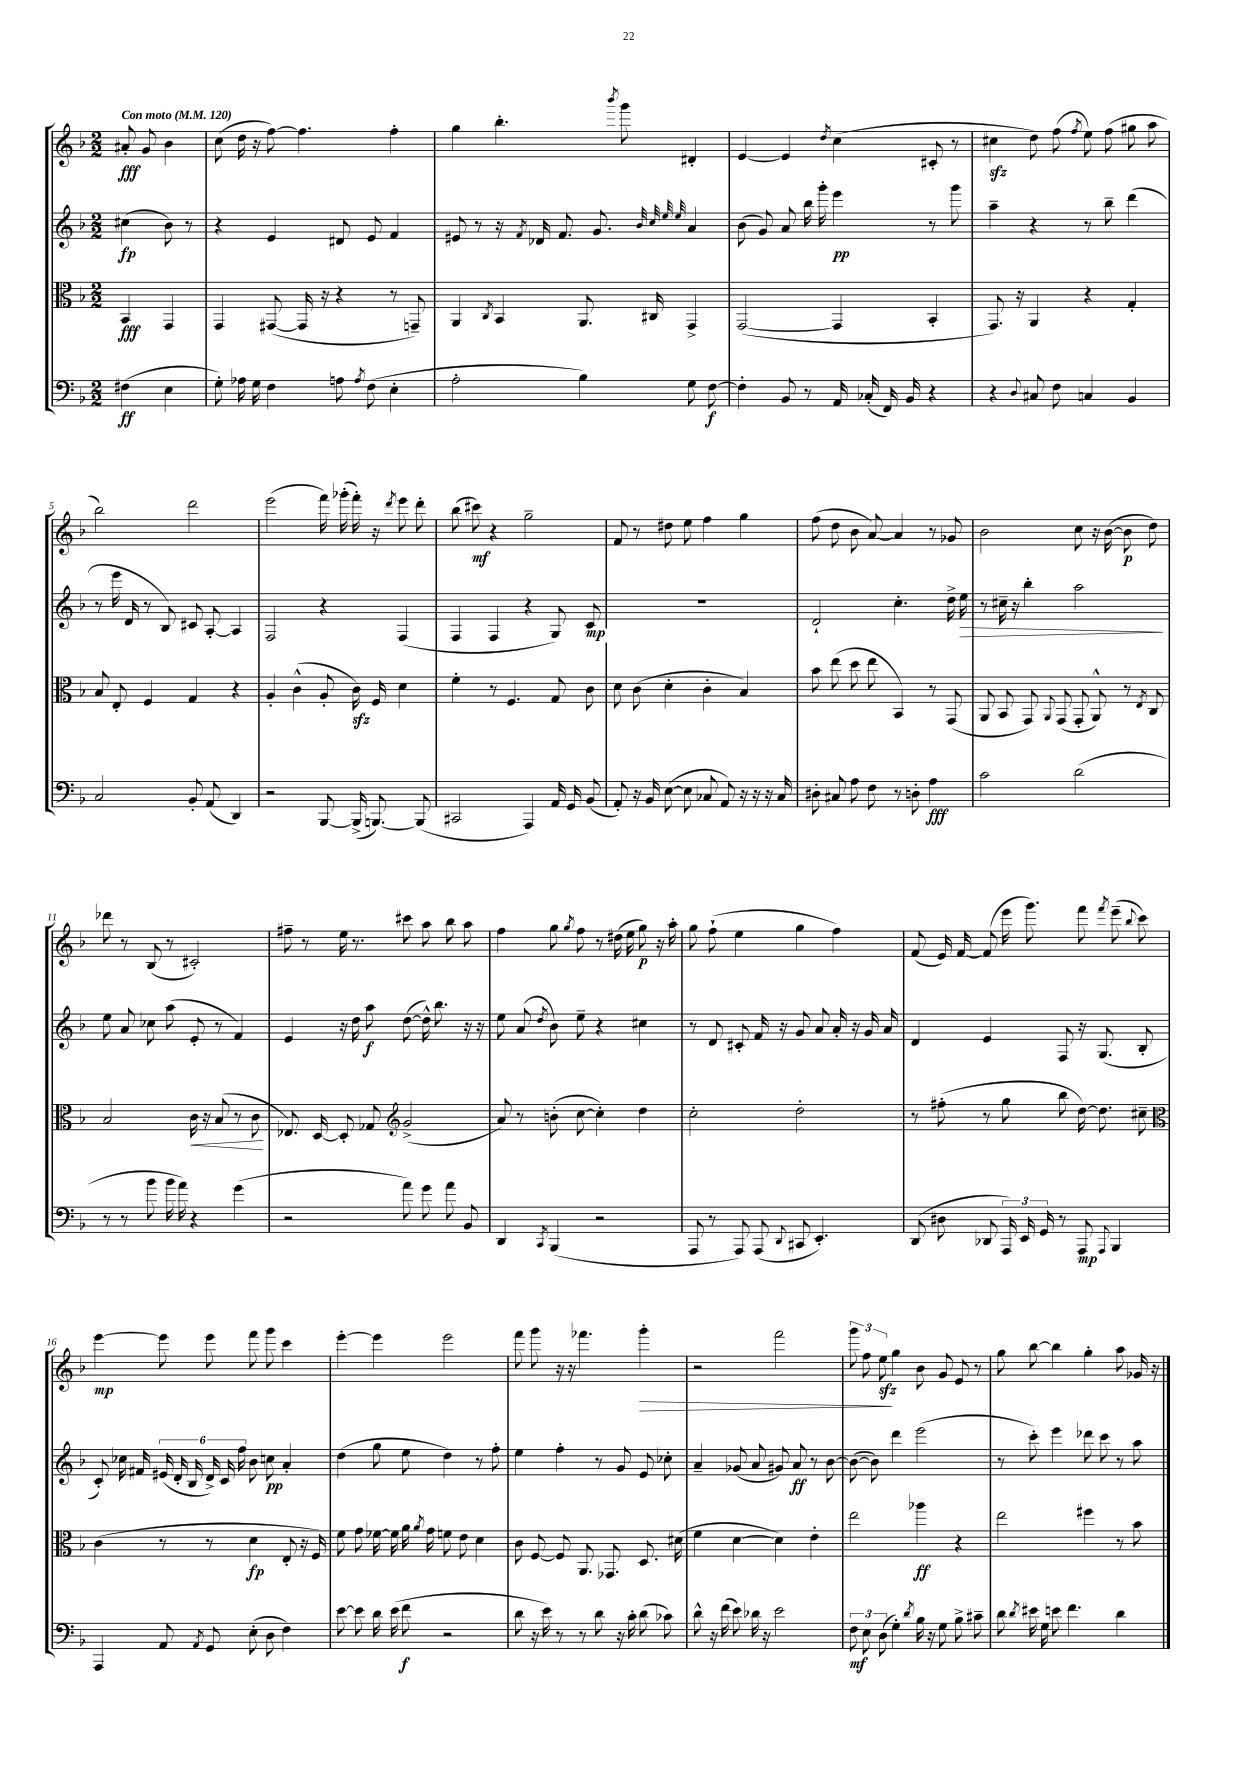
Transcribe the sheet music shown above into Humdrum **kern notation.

**kern	**kern	**kern	**kern
*staff4	*staff3	*staff2	*staff1
*clefF4	*clefC3	*clefG2	*clefG2
*k[b-]	*k[b-]	*k[b-]	*k[b-]
*M2/2	*M2/2	*M2/2	*M2/2
*MM120	*MM120	*MM120	*MM120
(4F#	4BB-	(4cc#	8a#'
.	.	.	8g
4E	4GG	8b-)	4b-
.	.	8r	.
=	=	=	=
8G')	4GG	4r	(8cc
16A-	.	.	16dd
16G	.	.	16r
4F	([8GG#	4e	[8ff)
.	16GG#]	.	4.ff]
.	16r	.	.
8A	4r	8d#	.
8qA	.	.	.
(8F	.	8e	.
4E'	8r	4f	4ff'
.	8GG~)	.	.
=	=	=	=
2A'	4AA	8e#	4gg
.	.	8r	.
.	8qC	.	.
.	4BB-	16r	4.bb-'
.	.	8qf	.
.	.	16d-	.
.	.	8.f	.
4B-)	8.AA	.	.
.	.	8.g	.
.	.	.	8qbbb-
.	.	.	8ggg
.	16C#	.	.
.	.	32qqb-	.
.	.	32qqcc	.
.	.	32qqee	.
.	.	32qqee	.
8G	4GG^	4a	4d#'
[8F	.	.	.
=	=	=	=
4F']	([2GG	(8b-	[4e
.	.	8g)	.
8BB-	.	8a	4e]
8r	.	16bb-	.
.	.	16ggg'	.
.	.	.	8qdd
16AA	4GG]	4eee	(4cc
(16C-'	.	.	.
16FF)	.	.	.
16BB-	.	.	.
4r	4BB-'	8r	8c#'
.	.	8ggg	8r
=	=	=	=
4r	8.GG)	4aa~	4cc#
.	16r	.	.
8qqD	.	.	.
8C#	4AA	4r	8dd)
8F	.	.	(8ff
.	.	.	8qff
4C	4r	8r	8ee)
.	.	8bb-~	(8ff
4BB-	4G'	(4ddd	8gg#
.	.	.	8aa
=	=	=	=
2C	8B-	8r	2bb-)
.	8E'	16eee	.
.	.	16d	.
.	4F	8r	.
.	.	8B-)	.
8BB-'	4G	8c#	2ddd
(8AA	.	[8A'	.
4DD)	4r	4A]	.
=	=	=	=
2r	4A'	2F	(2eee
.	(4c^^	.	.
[8BBB-	8A'	4r	16fff)
.	.	.	(16ggg-'
(16BBB-^]	16c)	.	16fff')
[8.BBB)	16F	.	16r
.	.	.	8qddd
.	4d	(4F	8eee
(8BBB]	.	.	8ddd'
=	=	=	=
2CC#	4f'	4F	(8bb-
.	.	.	8ccc#)
.	8r	4F	4r
.	4.F	.	.
4AAA)	.	4r	2gg~
16AA	8G	8G)	.
16GG	.	.	.
(8BB-	8c	8c	.
=	=	=	=
8AA')	8d	1r	8f
16r	(8c	.	8r
16BB-	.	.	.
([8E	4d'	.	8dd#
8E]	.	.	8ee
8C-	4c'	.	4ff
8AA)	.	.	.
16r	4B-)	.	4gg
16r	.	.	.
16r	.	.	.
16C-	.	.	.
=	=	=	=
8D#'	8b-	2d`	(8ff
8C#	(8ee	.	8dd
8A	8dd	.	8b-
8F	8ee	.	[8a)
8r	4BB-)	4.cc'	4a]
8D'	.	.	.
4A	8r	.	8r
.	(8GG	16dd^	8g-
.	.	16ee	.
=	=	=	=
2c	8AA	8r	2b-
.	8BB-	16cc#~	.
.	.	16r	.
.	8GG)	4bb-'	.
.	8qqAA	.	.
.	(8GG	.	.
(2d	8GG'	2aa	8cc
.	8AA^^)	.	16r
.	.	.	([16b-
.	8r	.	8b-]
.	8qE	.	.
.	8C	.	8dd)
=	=	=	=
8r	2B-	8ee	8ddd-
8r	.	8a	8r
8b-	.	8cc-	(8B-
16b-	.	(8aa	8r
16a)	.	.	.
4r	16c	8e'	2c#')
.	16r	.	.
.	(8B-	8r	.
(4g	8r	4f)	.
.	8c	.	.
=	=	=	=
2r	8.E-)	4e	8ff#~
.	.	.	8r
.	[16D	.	.
.	8D']	16r	16ee
.	.	16dd	8.r
.	8G-	8aa	.
*	*clefG2	*	*
8a)	(2g^	([8dd	8ccc#
8g	.	16dd^^])	8aa
.	.	8.bb-	.
8a	.	.	8bb-
8BB-	.	16r	8aa
.	.	16r	.
=	=	=	=
4DD	8a)	8ee	4ff
.	8r	(8a	.
8qCC	.	8qdd	.
(4BBB-	(8b'	8b-)	8gg
.	.	.	8qgg
.	[8cc	8ee~	8ff
2r	4cc'])	4r	8r
.	.	.	(16dd#
.	.	.	16ee
.	4dd	4cc#	8gg)
.	.	.	16r
.	.	.	16aa'
=	=	=	=
8AAA	2cc'	8r	8gg
8r	.	8d	(8ff`
8AAA)	.	8c#'	4ee
(8AAA	.	16f	.
.	.	16r	.
8qqDD	.	.	.
8CC#	2dd'	8g	4gg
4.EE')	.	8a	.
.	.	16a'	4ff)
.	.	16r	.
.	.	16g	.
.	.	16a	.
=	=	=	=
(8DD	8r	4d	(8f
8D#	(8ff#'	.	16e)
.	.	.	[16f
8DD-	8r	4e	(8f]
24AAA)	8gg	.	16eee
24EE	.	.	.
.	.	.	8.ggg)
24GG	.	.	.
8r	8bb-	8F	.
8AAA	[16dd)	16r	8fff
.	8.dd]	(8.G	.
8qqAAA	.	.	8qfff
4BBB-	.	.	(8eee~
.	.	.	8qqbb-
.	8cc#~	8B-'	8ccc)
=	=	=	=
*	*clefC3	*	*
4AAA	(4c	8c')	[4eee
.	.	16cc-	.
.	.	16f#	.
8AA	8r	(24e#	8eee]
.	.	24d'	.
.	.	24B-	.
8qAA	.	.	.
8GG	8r	24d^)	8eee
.	.	24c	.
.	.	24ff	.
(8E'	4d	8b-	8fff
8D	.	8cc	8ggg
4F)	8E'	4a'	4ccc
.	16r	.	.
.	16F)	.	.
=	=	=	=
[8e	8f	(4dd	[4eee'
8e]	8g	.	.
16d	[16f-	8gg	4eee]
(16e	16f-]	.	.
8f	16a	8ee	.
.	8qa	.	.
.	16g	.	.
2r	8f	4dd)	2eee
.	8e	.	.
.	4d	8r	.
.	.	8ff'	.
=	=	=	=
8d	8c	4ee	8fff
16r	[8F	.	8ggg
16e)	.	.	.
8r	8F]	4ff'	16r
.	.	.	16r
8r	8.AA	.	4.fff-
8d	.	8r	.
.	8.GG-	.	.
16r	.	8g	.
16c'	.	.	.
(8d	8.D	8e	4ggg'
8c-)	.	8cc-'	.
.	(16d#	.	.
=	=	=	=
8d^^	4f	4a~	2r
16r	.	.	.
(16f	.	.	.
8e)	[4d	(8g-	.
16d-	.	8a	.
16r	.	.	.
2e	4d])	8g#)	2fff
.	.	8a	.
.	4e'	8r	.
.	.	[8b-	.
=	=	=	=
12F	2ee	(8b-_	12ggg
12E	.	.	12ff
.	.	8b-])	.
(12D	.	.	12ee
4G')	.	4ddd	4gg
8qd	.	.	.
16B-	4aa-	(2eee	8b-
16r	.	.	.
8G	.	.	8g
8B-^	4r	.	8e
8c#~	.	.	8r
=	=	=	=
8d	2ee	8r	8gg
8qd	.	.	.
16e#	.	8ccc')	[8bb-
16G	.	.	.
8e	.	4eee	4bb-]
4.f	.	.	.
.	4ff#	8ddd-	4gg'
.	.	8ccc	.
4d	8r	8r	8aa
.	8b-	8aa	16g-
.	.	.	16r
==	==	==	==
*-	*-	*-	*-
